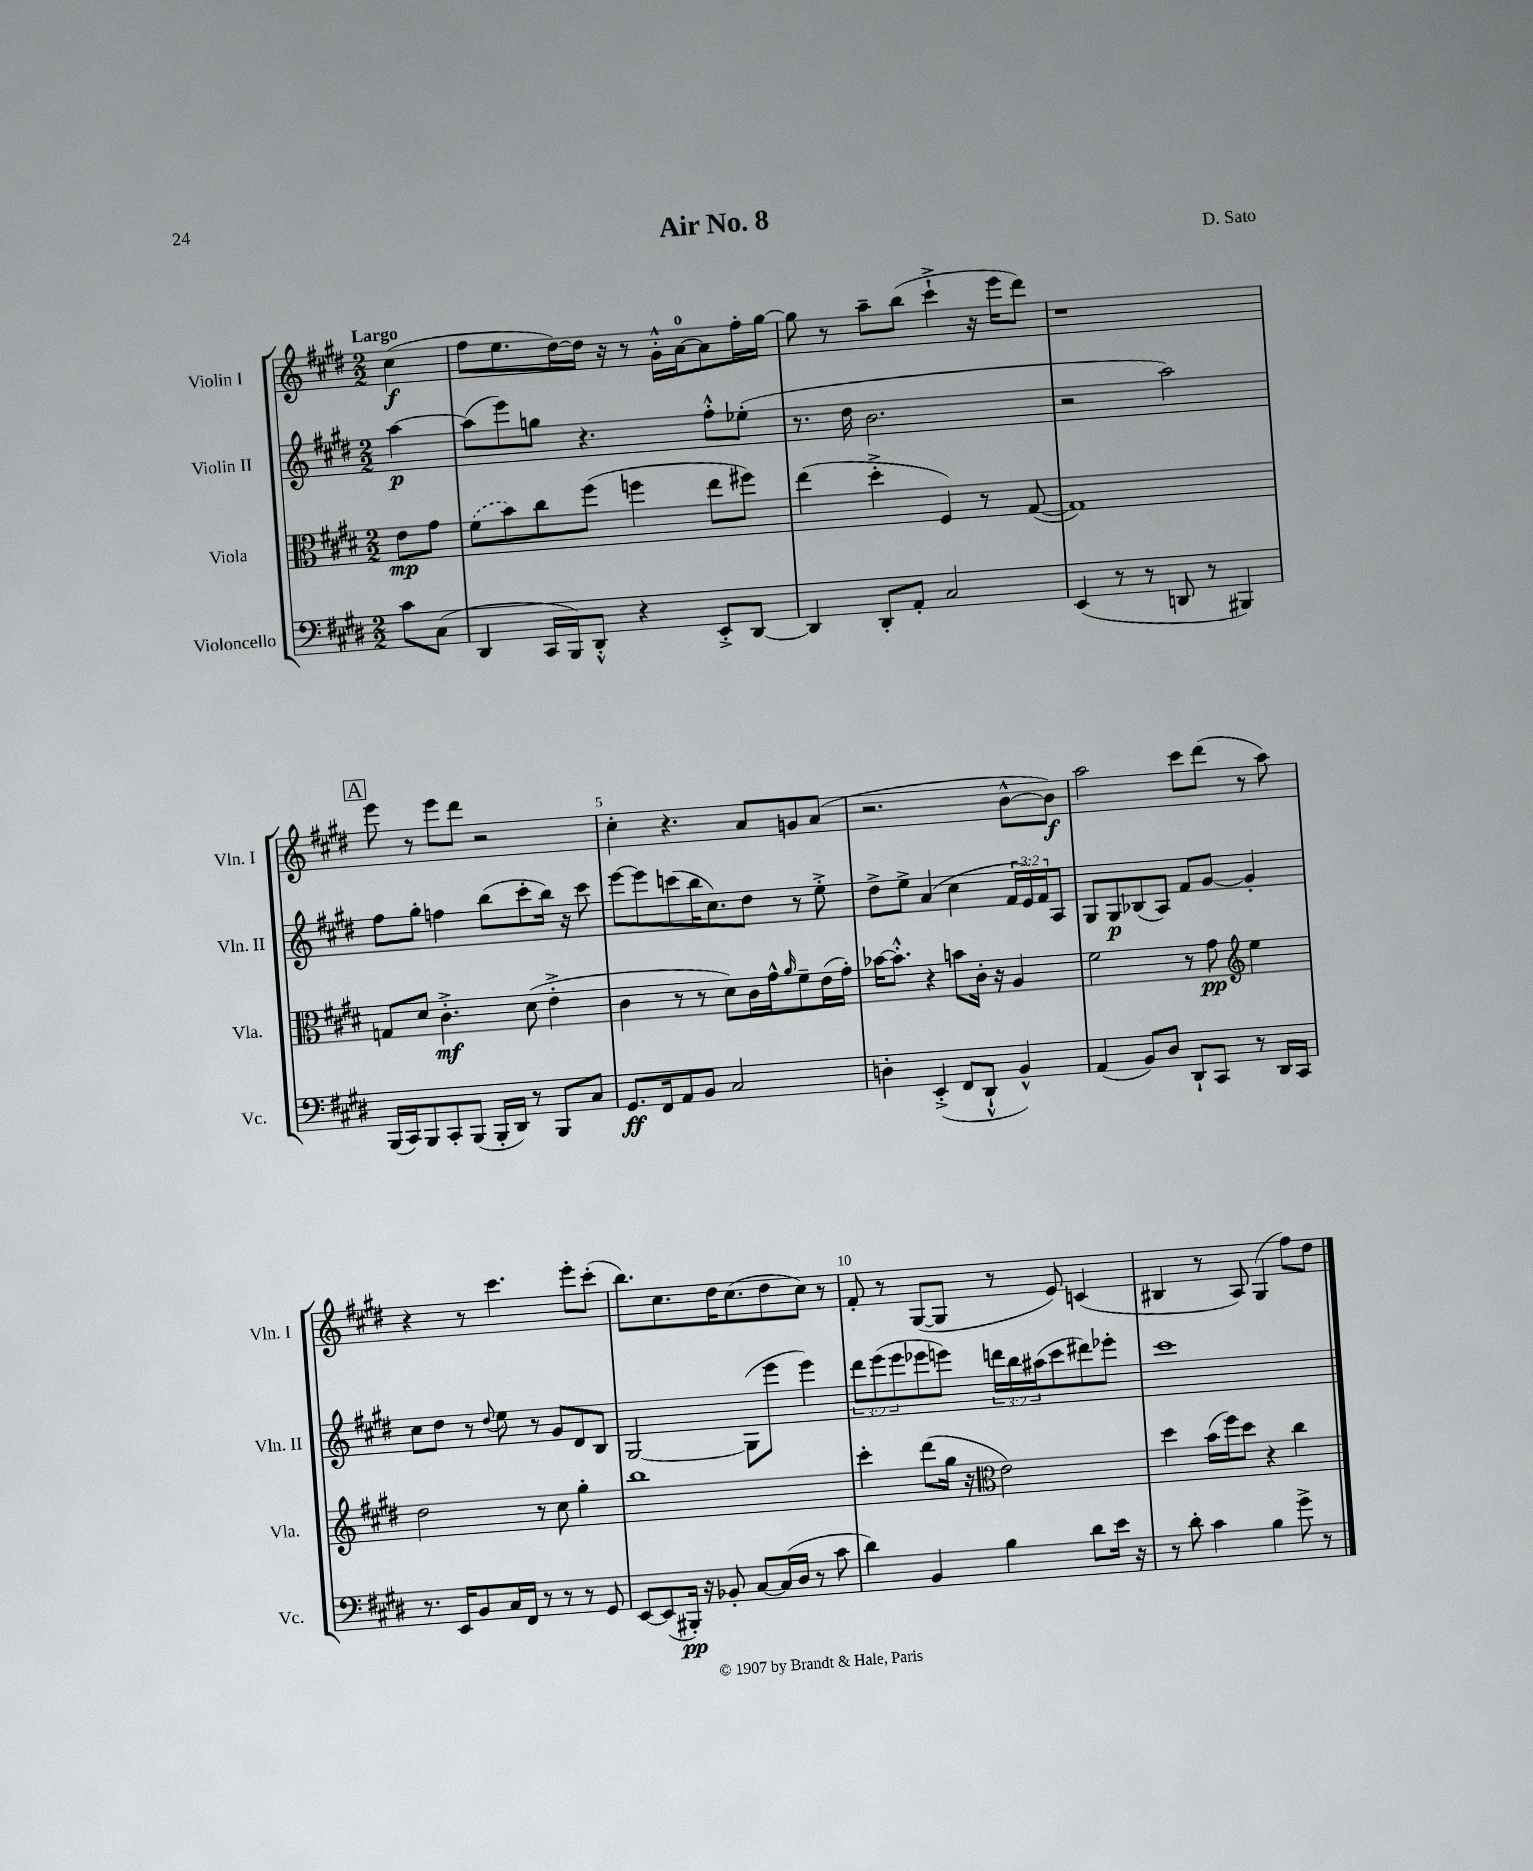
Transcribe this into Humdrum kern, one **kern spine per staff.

**kern	**kern	**kern	**kern
*staff4	*staff3	*staff2	*staff1
*clefF4	*clefC3	*clefG2	*clefG2
*k[f#c#g#d#]	*k[f#c#g#d#]	*k[f#c#g#d#]	*k[f#c#g#d#]
*M2/2	*M2/2	*M2/2	*M2/2
8c#\L	8e\L	[4aa\	(4cc#\
(8C#\J	8g#\J	.	.
=	=	=	=
4DD#/	(8f#\L	(8aa\]L	8ff#\L
.	8b\)	8eee\)	8.ee\
16CC#/LL	8cc#\	8gg\J	.
16BBB/J)	.	.	[16dd#\L)
8DD#'^^/J	(8ff#\J	4.r	16dd#\]JJ
.	.	.	16r
4r	4ff\	.	8r
.	.	.	16g#'^^\LL
.	.	.	[16a\J
8EE'^/L	8ee\L	8ff#'^^\L	8a\]
[8DD#/J	8ff#\J)	(8ee-'\J	16ff#'\L
.	.	.	[16gg#\JJ
=	=	=	=
4DD#/]	(4ee\	8.r	8gg#\]
.	.	.	8r
.	.	16dd#\	.
8DD#'/L	4dd#'^\	2.b\	8aa~\L
8AA'/J	.	.	(8bb\J
2C#/	4F#/)	.	4ccc#`^\
.	8r	.	16r
.	.	.	16eee\LK
.	([8G#/	.	8ddd#\J)
=	=	=	=
(4EE/	1G#])	2r	1r
8r	.	.	.
8r	.	.	.
8DD/	.	2aa\)	.
8r	.	.	.
4BBB#/)	.	.	.
=	=	=	=
(16BBB/LL	8G/L	8ff#\L	8eee\
16CC#/J)	.	.	.
8BBB/	8d#/J	8gg#'\J	8r
8CC#'/	4.c#'^\	4ff\	8eee\L
(8BBB/J	.	.	8ddd#\J
16BBB'/LL	.	(8bb\L	2r
16DD#/JJ)	.	.	.
8r	(8d#\	8ccc#'\	.
8BBB/L	4e'^\	16bb\Jk)	.
.	.	16r	.
8C#/J	.	8ccc#\	.
=	=	=	=
8.GG#/L	4c#\	[8eee\L	4cc#'\
.	.	8eee\]	.
16FF#/k	.	.	.
8AA/	8r	(8ccc\	4.r
8BB/J	8r	16bb\K	.
.	.	8.cc#\)	.
2C#/	8d#\L)	.	.
.	16c#\L	8dd#\J	8a/L
.	16g#^^\J	.	.
.	16qqa/	.	.
.	8f#~\	8r	8g/
.	(16e\L	8ee'^\	(8a/J
.	16g#'\JJ)	.	.
=	=	=	=
4D'\	[16b-\LK	8dd#^\L	2.r
.	8.b-'^^\]J	.	.
.	.	8ee^\J	.
(4EE'^/	4r	(4a/	.
8FF#/L	8b\L	4cc#\	.
8DD#`^^/J	16c#'\Jk	.	.
.	16r	.	.
4BB^^/)	4A/	24f#/LL	[8b^^\L
.	.	24e/)	.
.	.	24f#/J	.
.	.	8A/J	8b\]J)
=	=	=	=
(4AA/	2f#\	8G#/L	2aa\
.	.	8G#/	.
8BB/L)	.	(8B-/	.
8D#/J	.	8A/J)	.
8DD#`/L	8r	8f#/L	8ccc#\L
8CC#/J	8g#\	[8g#/J	(8ddd#\J
*	*clefG2	*	*
8r	4ee\	4g#'/]	8r
16DD#/LL	.	.	8aa\)
16CC#/JJ	.	.	.
=	=	=	=
8.r	2dd#\	8cc#\L	4r
.	.	8dd#\J	.
16EE/LK	.	.	.
8BB/	.	8r	8r
.	.	8qqdd#/	.
16C#/L	.	8ee\	4.ccc#\
16FF#/JJ	.	.	.
8r	8r	8r	.
8r	8cc#\	8g#/L	.
8r	4gg#'\	8d#/	8eee'\L
8GG#/	.	8B/J	(8ccc#'\J
=	=	=	=
[8EE/L	1bb	[2G#/	8.bb\L)
(8EE/]	.	.	.
.	.	.	8.cc#\
16BBB#'/Jk)	.	.	.
16r	.	.	.
8BB-'/	.	.	16dd#\K
.	.	.	(8.cc#\
[8C#/L	.	(8G#\]L	.
(16C#/]L	.	8eee\J	8dd#\
16D#/JJ	.	.	.
8r	.	4eee\)	8cc#\J)
8c#\	.	.	8r
=	=	=	=
4d#\)	4ccc#'\	12ddd#\L	8f#'/
.	.	(12eee\	.
.	.	.	8r
.	.	12eee\	.
4BB/	(8ddd#\L	8eee-\	([8G#/L
.	16gg#\Jk	8eee\J)	8G#/]J
.	16r	.	.
*	*clefC3	*	*
4B\	2e\)	24ddd\LL	8r
.	.	24bb\	.
.	.	(24aa#\J	.
.	.	8ccc#\	8e/)
8d#\L	.	8ddd#\)	(4c/
16e\Jk	.	8eee-'\J	.
16r	.	.	.
=	=	=	=
8r	4dd#\	1ccc#	4B#/
8d#'\	.	.	.
4c#\	(16b\LL	.	8r
.	16ff#\J)	.	.
.	8dd#\J	.	8A/)
4B\	4r	.	(4G#/
8g#^\	4cc#\	.	8ff#\L)
8r	.	.	8dd#\J
==	==	==	==
*-	*-	*-	*-
